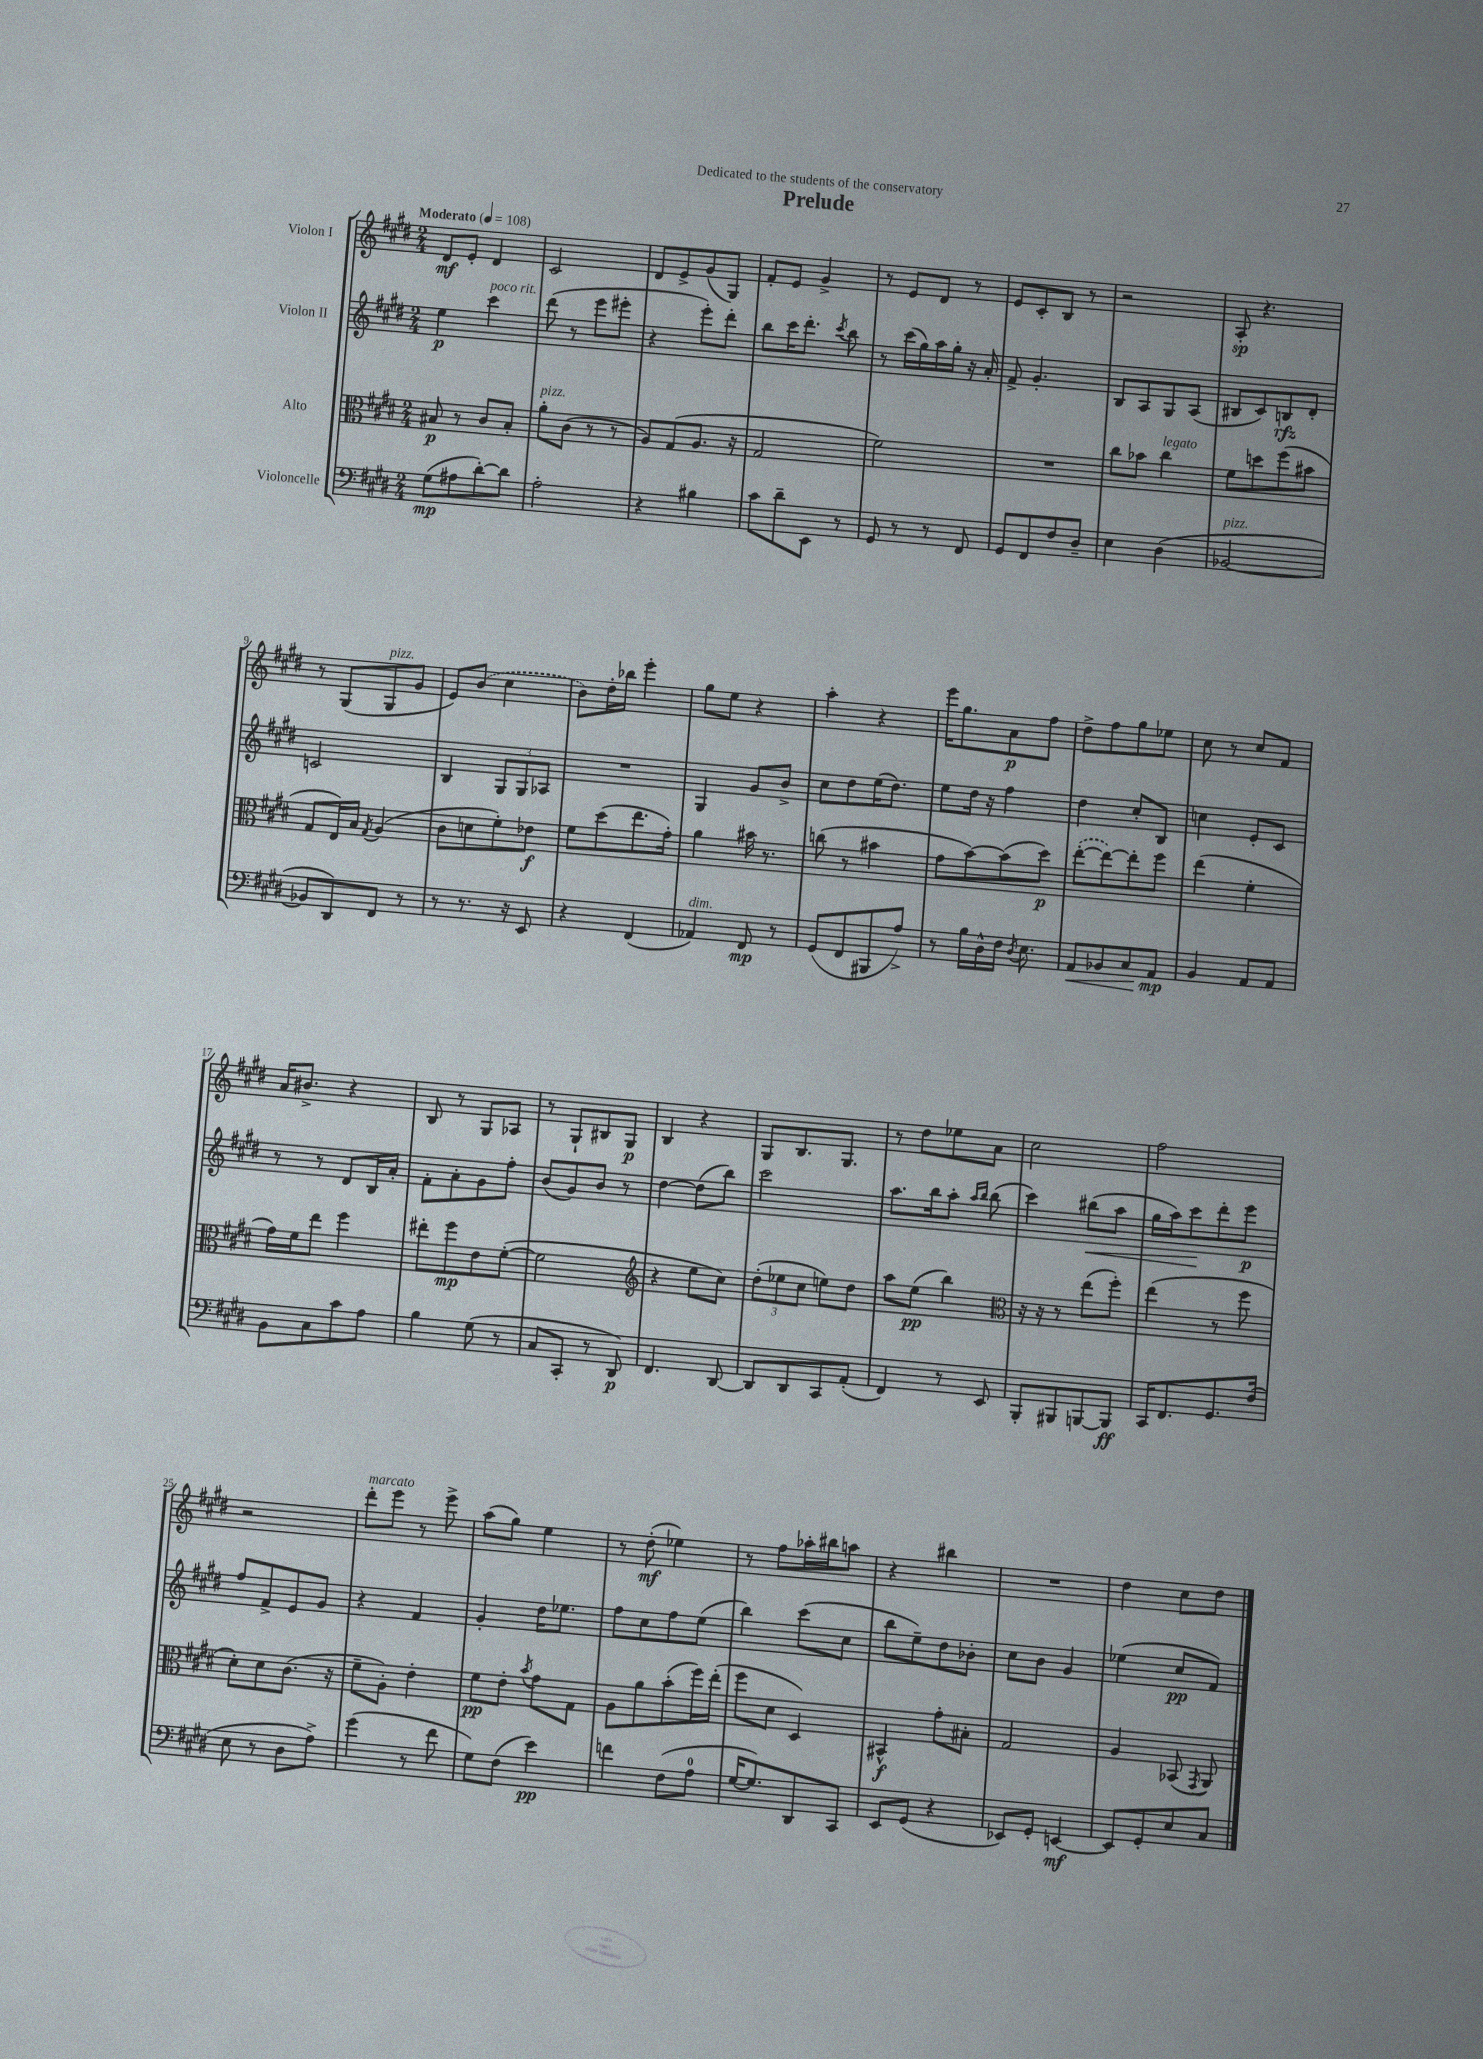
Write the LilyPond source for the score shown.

\header { title = "Prelude" dedication = "Dedicated to the students of the conservatory" }
<<
\new StaffGroup <<
\new Staff = "s0" \with { instrumentName = "Violon I" } {
    \clef treble \key e \major \numericTimeSignature \time 2/4 \tempo "Moderato" 4 = 108
    \autoBeamOff dis'8[\mf e'8]-. dis'4 |
    cis'2 |
    dis'8[ e'8-> gis'8( gis8]) |
    fis'8[-. e'8] gis'4-> |
    r8 e'8[ dis'8] r8 |
    e'8[ cis'8-. b8] r8 |
    r2 |
    a8-.\sp r4. |
    r8 gis8[( gis8^\markup { \italic "pizz." } gis'8] |
    e'8[) \once \slurDashed b'8]( cis''4 |
    b'8[) dis''16-. bes''16] e'''4-. |
    gis''8[ e''8] r4 |
    a''4-. r4 |
    e'''16[ gis''8. a'8\p fis''8] |
    dis''8[-> fis''8 gis''8 ees''8] |
    cis''8 r8 cis''8[ fis'8] |
    a'16[ bis'8.]-> r4 |
    b8 r8 gis8[ aes8] |
    r8 gis8[-! bis8 gis8]\p |
    b4 r4 |
    gis8[ b8. gis8.] |
    r8 dis''8[ ees''8 a'8] |
    cis''2 |
    fis''2 |
    r2 |
    dis'''8[-.^\markup { \italic "marcato" } e'''8] r8 e'''8-> |
    a''8[( gis''8]) e''4 |
    r8 dis''8-.\mf( ees''4) |
    r8 fis''8[ aes''16-. bis''16 a''8] |
    r4 bis''4 |
    R2 |
    dis''4 cis''8[ dis''8] \bar "|." |
}
\new Staff = "s1" \with { instrumentName = "Violon II" } {
    \clef treble \key e \major \numericTimeSignature \time 2/4
    \autoBeamOff e''4\p cis'''4^\markup { \italic "poco rit." } |
    dis'''8( r8 e'''8[ eis'''8]-. |
    r4 e'''8[-.) dis'''8]-. |
    b''8[ cis'''16 dis'''8.]-. \acciaccatura { cis'''8 } b''8 |
    r8 cis'''16[( gis''16) a''16 gis''16]-. r16 a'16-. |
    fis'8-> gis'4.-. |
    b8[ a8 gis8 a8]( |
    bis8[ cis'8) b8\rfz dis'8]-. |
    c'2 |
    b4 \tuplet 3/2 { gis8[ gis8 aes8] } |
    R2 |
    gis4 gis'8[ b'8]-> |
    cis''8[ dis''8 e''16( dis''8.]) |
    e''8[ dis''16] r16 fis''4 |
    dis''4 cis''8[-. b8] |
    c''4 e'8[-. cis'8] |
    r8 r8 dis'8[ b16 a'16]-. |
    fis'8[-. a'8-. gis'8 fis''8]-. |
    b'8[( gis'8) b'8] r8 |
    dis''4~ dis''8[( b''8]) |
    cis'''2 |
    a''8.[ b''16 a''8]-. \grace { a''16[ b''16] } b''8( |
    cis'''4) bis''8[\<( a''8] |
    gis''16[ a''16) cis'''8\! dis'''8-. e'''8]\p |
    fis''8[ fis'8-> e'8 gis'8] |
    r4 fis'4 |
    gis'4-. dis''16[ ees''8.] |
    fis''8[ cis''8 fis''8 e''8]( |
    b''4) cis'''8[( cis''8] |
    b''8[ e''8--) dis''8 bes'8]-. |
    cis''8[ b'8] gis'4 |
    ees''4( cis''8[\pp fis'8]) \bar "|." |
}
\new Staff = "s2" \with { instrumentName = "Alto" } {
    \clef alto \key e \major \numericTimeSignature \time 2/4
    \autoBeamOff bis8\p r8 cis'8[ bis8]-. |
    a'8[-.^\markup { \italic "pizz." } cis'8]( r8 r8 |
    a8[) gis8( a8.] r16 |
    gis2 |
    fis'2) |
    R2 |
    cis''8[ bes'8] cis''4^\markup { \italic "legato" } |
    fis'8[ d''8 fis''8( bis'8] |
    gis8[ e16) b16] \acciaccatura { gis8 } a4( |
    cis'8[ d'8 fis'8-.) ees'8]\f |
    fis'8[ dis''8( e''8. gis'16]-.) |
    a'4 bis'16 r8. |
    c''8( r8 bis'4 |
    gis'8[ b'8~) b'8( dis''8]\p) |
    \once \slurDashed e''8[~-.( e''8~) e''8-. fis''8] |
    e''4( fis'4-. |
    gis'16[) fis'16 e''8] fis''4 |
    eis''8[-. fis''8\mp e'8 fis'8]~-.( |
    fis'2 |
    \clef treble r4 e''8[ cis''8]) |
    \tuplet 3/2 { dis''8[-.( ees''8 cis''8] } e''8[) dis''8] |
    a''8[ e''8]\pp( b''4) |
    \clef alto r16 r16 r8 e''8[( fis''8]-.) |
    e''4( r8 fis''8 |
    dis'8[-.) dis'8 cis'8.]( r16 |
    fis'8[-- a8]-.) e'4-. |
    fis'8[\pp e'8]-. \acciaccatura { b'8 } gis'8[ gis8] |
    a8[ a'8 b'8-.( fis''16) e''16]-.( |
    fis''8[ dis'8] dis4) |
    bis,4-^\f gis'8[-. bis8]-. |
    gis2 |
    a4 bes,8( \acciaccatura { gis,8 } a,8) \bar "|." |
}
\new Staff = "s3" \with { instrumentName = "Violoncelle" } {
    \clef bass \key e \major \numericTimeSignature \time 2/4
    \autoBeamOff gis8[\mp( ais8 dis'8~-.) dis'8] |
    a2-. |
    r4 bis4 |
    cis'8[ dis'8-- e,8] r8 |
    gis,8 r8 r8 fis,8 |
    gis,8[ fis,8 fis8 dis8]-- |
    e4 dis4( |
    bes,2~^\markup { \italic "pizz." } |
    bes,8[ dis,8) fis,8] r8 |
    r8 r8. r16 e,8 |
    r4 fis,4( |
    aes,4^\markup { \italic "dim." }) fis,8\mp r8 |
    gis,8[( fis,8 bis,,8 a8]->) |
    r8 b16[ dis16-^ fis16] \acciaccatura { dis8 } e8. |
    a,8[\< bes,8 cis8 a,8]\mp\! |
    b,4 a,8[ a,8] |
    b,8[ cis8 cis'8 a8] |
    b4 gis8( r8 |
    cis8[ cis,8]-. r8 dis,8\p) |
    fis,4. dis,8~ |
    dis,8[ dis,8 cis,8 a,8]-.( |
    fis,4) r8 e,8 |
    b,,8[-. bis,,8 b,,8~ b,,8]\ff |
    cis,16[ fis,8. gis,8. fis16]( |
    e8 r8 dis8[ a8]->) |
    gis'4( r8 fis'8 |
    gis8[) fis8]( e'4\pp) |
    f'4 fis8[( a8]-0 |
    gis16[~ gis8.) dis,8 cis,8] |
    e,8[ gis,8]( r4 |
    ees,8[) gis,8]-. e,4~\mf |
    e,8[ gis,8-. e8 cis8] \bar "|." |
}
>>
>>
